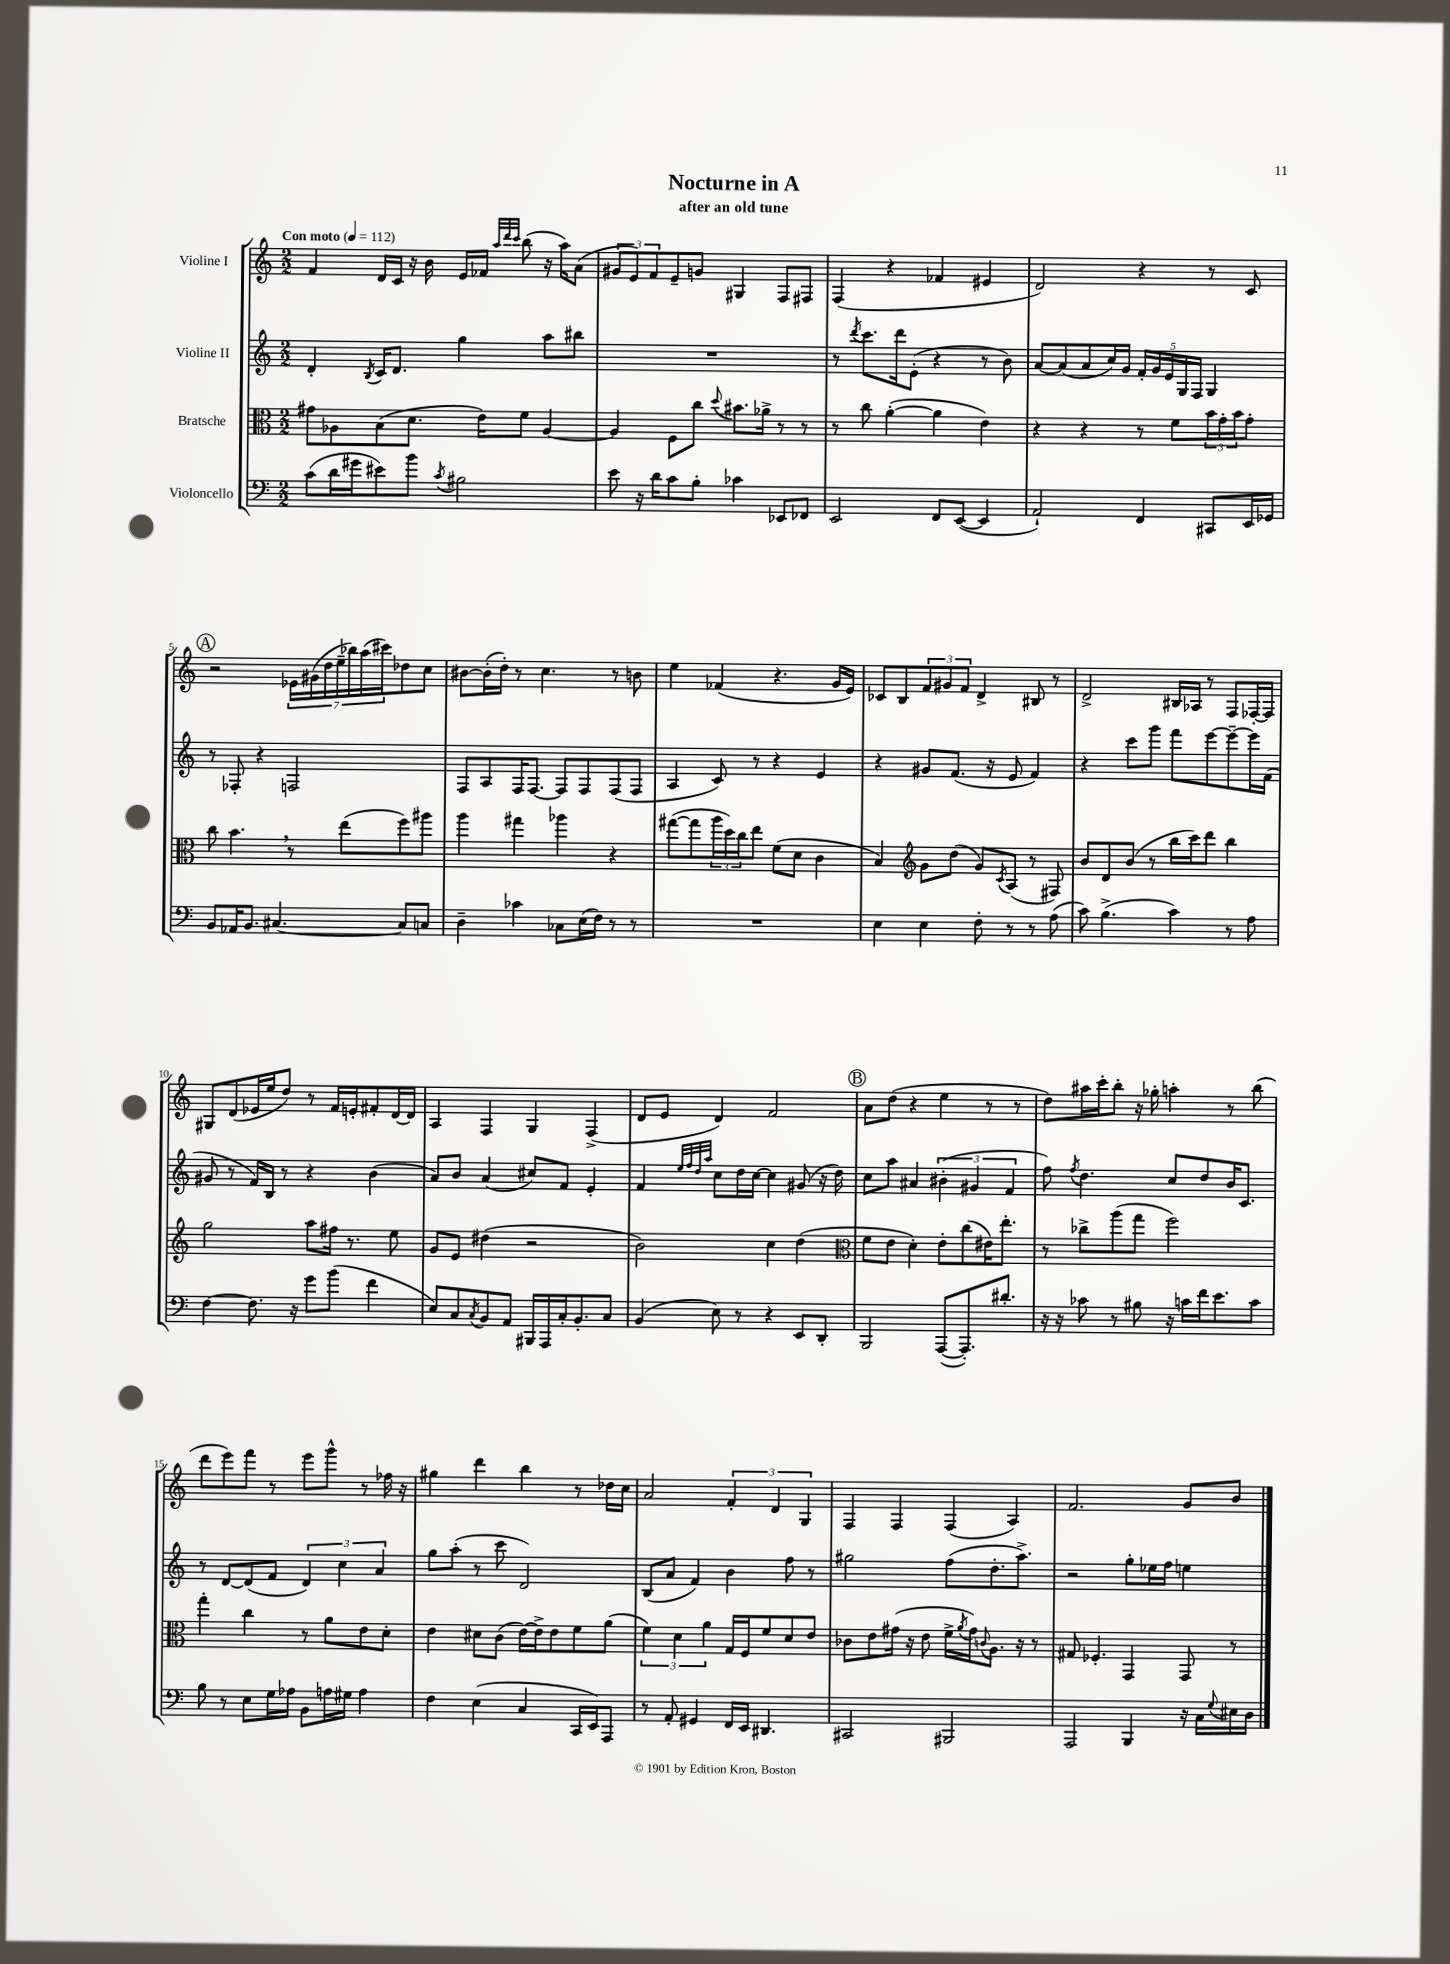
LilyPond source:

\header { title = "Nocturne in A" subtitle = "after an old tune" }
<<
\new StaffGroup <<
\new Staff = "s0" \with { instrumentName = "Violine I" } {
    \clef treble \key c \major \numericTimeSignature \time 2/2 \tempo "Con moto" 4 = 112
    f'4 d'16 c'16 r16 b'16 e'16 fes'16 \grace { a''32 d'''32 c'''32 } b''8( r16 a''16) a'8( |
    \tuplet 3/2 { gis'8 e'8) f'8 } e'8-- g'8 gis4 f8 fis8 |
    f4( r4 fes'4 eis'4 |
    d'2) r4 r8 c'8 |
    \mark \markup { \circle "A" } r2 \tuplet 7/4 { ees'16 gis'16( d''16 e''16-- bes''16) a''16( cis'''16) } des''8 c''8 |
    bis'8~ bis'16-.( d''16-.) r8 c''4. r8 b'8 |
    e''4 fes'4( r4. g'16 e'16) |
    ces'8 b8 \tuplet 3/2 { f'8 gis'8 f'8 } d'4-> bis8 r8 |
    d'2-> bis16 aes16 r8 f8 fes16~-. fes16 |
    gis8 d'8( ees'16 e''16 d''8) r8 f'16 e'16-. fis'8-. d'16~ d'16 |
    a4 f4 g4 f4->( |
    d'8 e'8 d'4) f'2 |
    \mark \markup { \circle "B" } a'8 d''8( r4 e''4 r8 r8 |
    d''8) ais''16 c'''16-. b''8-. r16 ges''16-. a''4-. r8 b''8( |
    d'''8 e'''8) f'''8 r8 e'''8 g'''8-^ r8 fes''16 r16 |
    gis''4 d'''4 b''4 r8 des''16 c''16 |
    a'2 \tuplet 3/2 { f'4-. d'4 g4 } |
    f4 f4 f4( a4) |
    f'2. g'8 b'8 \bar "|." |
}
\new Staff = "s1" \with { instrumentName = "Violine II" } {
    \clef treble \key c \major \numericTimeSignature \time 2/2
    d'4-. \acciaccatura { b8 } c'16 d'8. g''4 a''8 bis''8 |
    R1 |
    r8 \acciaccatura { d'''8 } c'''8. d'''16 e'8-.( r4 r8 b'8) |
    a'8~ a'8( a'8 c''16) g'16 \tuplet 5/4 { f'16-. g'16 e'16 g16 f16 } g4 |
    \mark \markup { \circle "A" } r8 fes8-. r4 f2 |
    f8 a8 f16 f8.~ f8 f8 f8( f8 |
    a4 c'8) r8 r4 e'4 |
    r4 gis'8 f'8.( r16 e'8 f'4) |
    r4 c'''8 g'''8 f'''8 e'''8~ e'''8~-- e'''16 f'16( |
    gis'8 r8 f'16) b16 r8 r4 b'4( |
    a'8) b'8 a'4( cis''8) f'8 e'4-. |
    f'4 \grace { e''32 f''32 d''32 a''32 } c''8 d''16 c''16~ c''4 gis'8( r16 d''16) |
    \mark \markup { \circle "B" } c''8 a''8 ais'4 \tuplet 3/2 { bis'4-.( gis'4 f'4 } |
    f''8) \acciaccatura { f''8 } d''4. c''8 d''8 b'16 c'8. |
    r8 d'8~ d'8( f'8 \tuplet 3/2 { d'4) c''4 a'4 } |
    g''8 a''8-.( r8 c'''8 d'2) |
    b8( a'8 f'4) b'4 f''8 r8 |
    gis''2 f''8( d''8.-. a''8.->) |
    r2 g''8-. ees''16 f''16 e''4 \bar "|." |
}
\new Staff = "s2" \with { instrumentName = "Bratsche" } {
    \clef alto \key c \major \numericTimeSignature \time 2/2
    gis'8 aes8 b8( d'8. e'16) f'8 aes4~ |
    aes4 f8 c''8 \appoggiatura { d''8 } bis'8. aes'16-> r8 r8 |
    r8 c''8 a'4~-.( a'4 e'4) |
    r4 r4 r8 f'8 \tuplet 3/2 { b'16 g'16-. b'16 } g'8-. |
    \mark \markup { \circle "A" } c''8 b'4. \breathe r8 e''8( f''8) ais''8 |
    a''4 gis''4 aes''4 r4 |
    gis''8~( gis''8 \tuplet 3/2 { a''16 d''16) c''16 } e''8 f'8( d'8 c'4 |
    b4) \clef treble g'8 d''8( g'8) \acciaccatura { c'8 } a8( r8 fis8) |
    b'8 d'8 b'8( r8 b''16 c'''16) d'''8 b''4 |
    g''2 a''8 fis''16 r8. e''8 |
    g'8 e'8 dis''4( r2 |
    b'2) c''4 d''4( |
    \mark \markup { \circle "B" } \clef alto f'8 e'8 d'4-.) e'8-. c''8( eis'16) e''8.-. |
    r8 ces''8-> a''8( g''8 f''2) |
    g''4-. c''4 r8 a'8 e'8 d'8-. |
    e'4 dis'8 c'8( e'16~) e'16-> e'8 f'8 a'8( |
    \tuplet 3/2 { f'4) d'4 a'4 } g16 f16 f'8 d'8 e'8 |
    ces'8 e'8 gis'16( r16 e'8 f'16-> \acciaccatura { a'8 } gis'16) \appoggiatura { c'8 } a8. r16 r8 |
    gis8 fes4.-. g,4 g,8 r8 \bar "|." |
}
\new Staff = "s3" \with { instrumentName = "Violoncello" } {
    \clef bass \key c \major \numericTimeSignature \time 2/2
    c'8( d'16 gis'16 eis'8) b'8 \acciaccatura { c'8 } bis2 |
    e'8 r16 d'16 c'8 b8-. ces'4 ees,8 fes,8 |
    e,2 f,8 e,8~( e,4 |
    a,2-!) f,4 cis,8 e,16 ges,16 |
    \mark \markup { \circle "A" } b,8 aes,16 b,8. cis4.~ cis8 c8 |
    d4-- ces'4 ces8 e16( f16) r8 r8 |
    R1 |
    e4 e4 f8-. r8 r8 a8( |
    c'8) b4.->( c'4) r8 a8 |
    f4~ f8. r16 g'8 b'8( f'4 |
    e8) c8 \acciaccatura { c8 } b,8 a,8 bis,,16 a,,16 c16-. b,8.-. c8 |
    b,4( e8) r8 r4 e,8 d,8-. |
    \mark \markup { \circle "B" } b,,2 a,,8~( a,,8.-.) dis'8.-. |
    r16 r16 ces'8 r8 bis8 r16 c'16 f'16 e'8. c'8 |
    b8 r8 e8 g16 aes16 b,8 a16 gis16 a4 |
    f4 e4( c4 c,16 e,16) a,,8 |
    r8 a,8-. gis,4 f,16 e,16 dis,4. |
    cis,2 bis,,2 |
    a,,2 b,,4 r16 c16 \appoggiatura { g8 } eis16 d16 \bar "|." |
}
>>
>>
